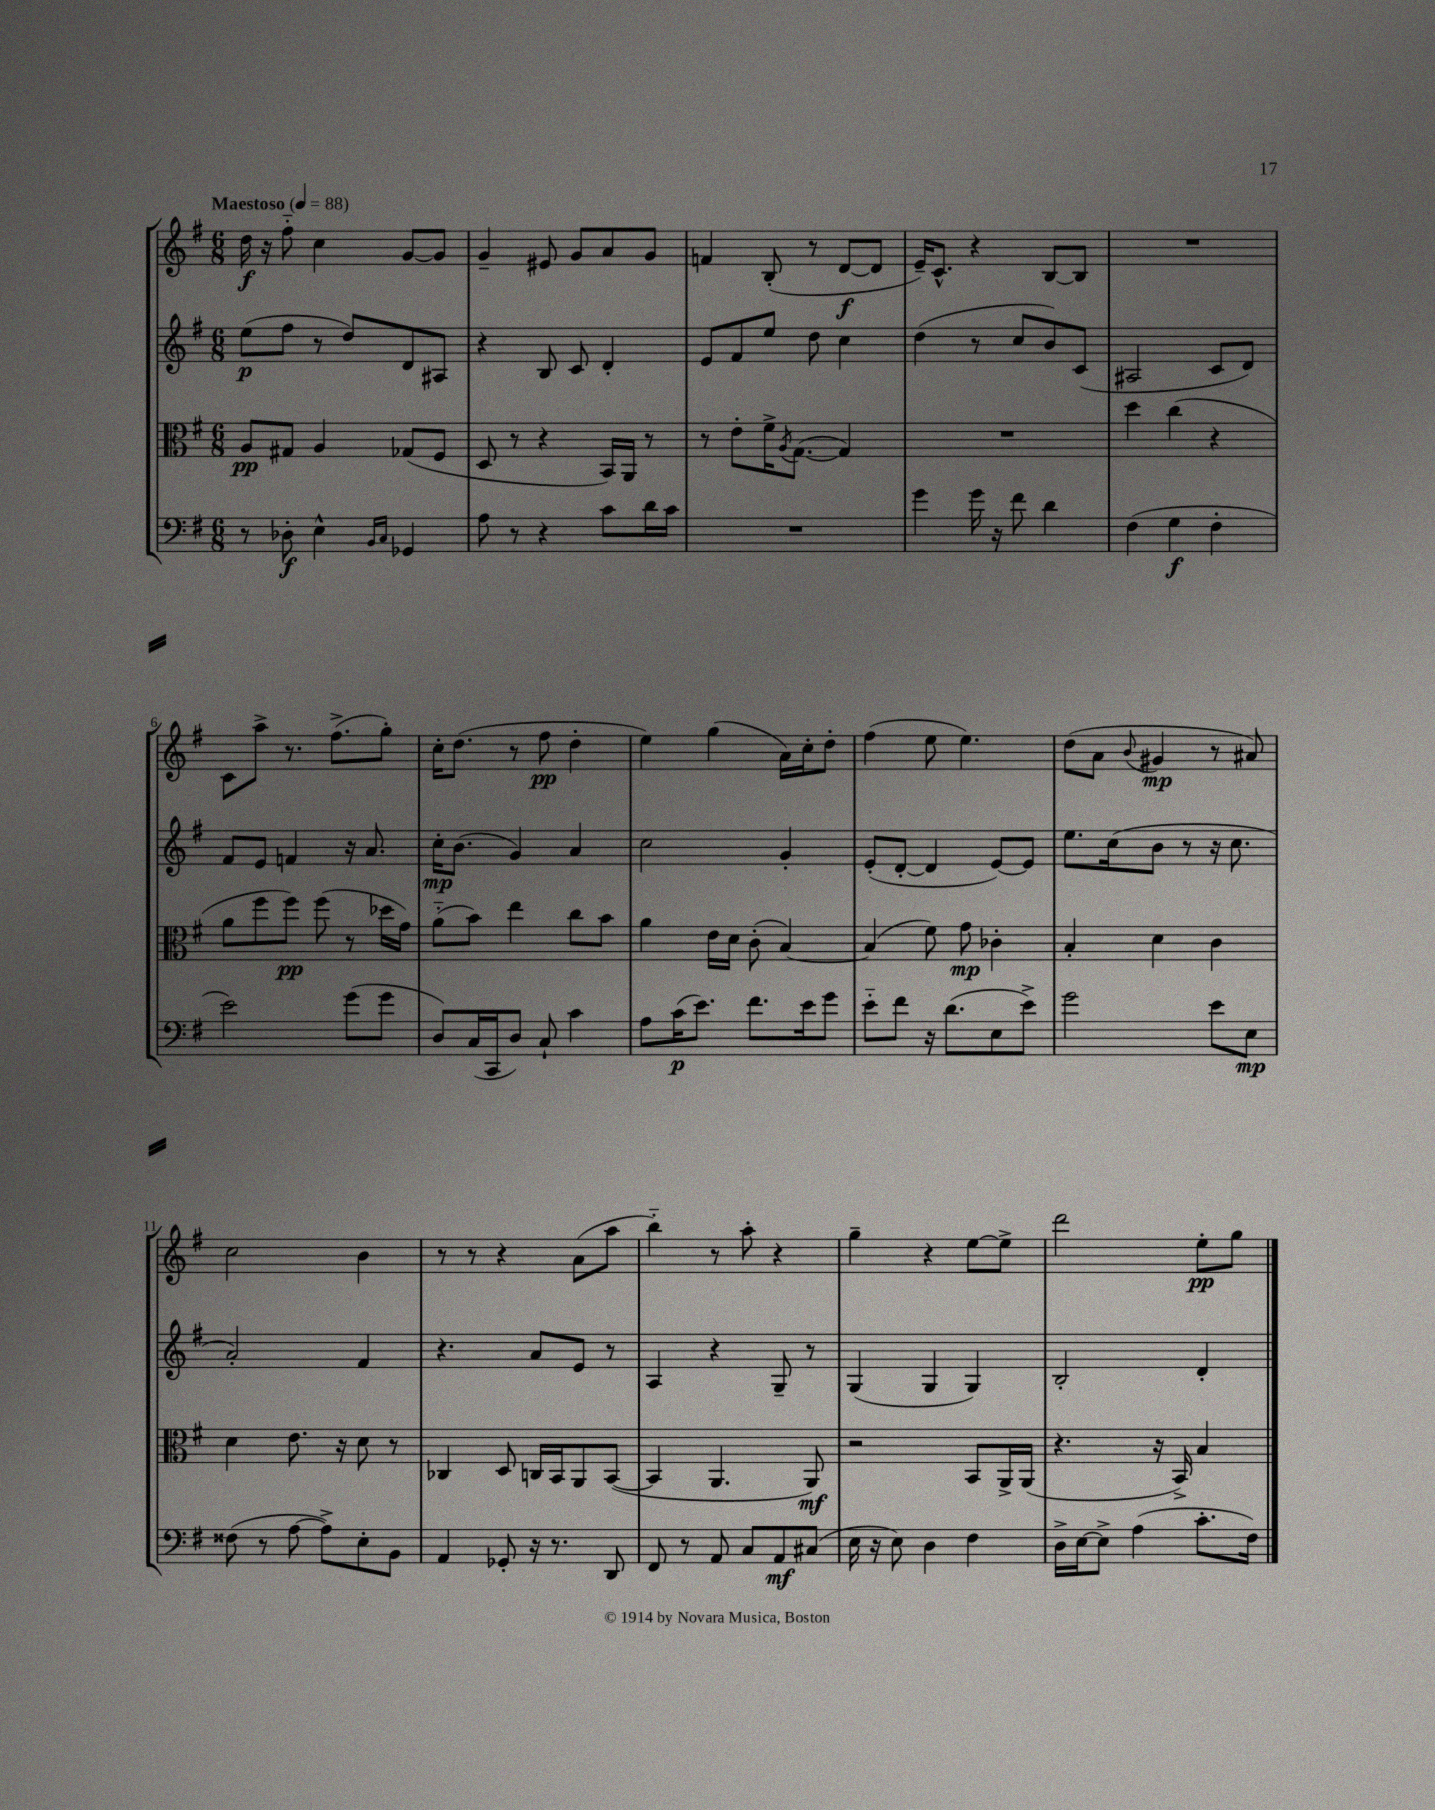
<<
\new StaffGroup <<
\new Staff = "s0" {
    \clef treble \key g \major \numericTimeSignature \time 6/8 \tempo "Maestoso" 4 = 88
    d''16\f r16 fis''8-_ c''4 g'8~ g'8 |
    g'4-- eis'8 g'8 a'8 g'8 |
    f'4 b8-.( r8 d'8~\f d'8 |
    e'16--) c'8.-^ r4 b8~ b8 |
    R2. |
    c'8 a''8-> r8. fis''8.->( g''8-.) |
    c''16-. d''8.( r8 fis''8\pp d''4-. |
    e''4) g''4( a'16) c''16-. d''8-. |
    fis''4( e''8 e''4.) |
    d''8( a'8 \appoggiatura { b'8 } gis'4\mp r8 ais'8) |
    c''2 b'4 |
    r8 r8 r4 a'8( a''8 |
    b''4-_) r8 a''8-. r4 |
    g''4-- r4 e''8~ e''8-> |
    d'''2 e''8-.\pp g''8 \bar "|." |
}
\new Staff = "s1" {
    \clef treble \key g \major \numericTimeSignature \time 6/8
    e''8\p( fis''8 r8 d''8) d'8 ais8 |
    r4 b8 c'8 d'4-. |
    e'8 fis'8 e''8 d''8 c''4 |
    d''4( r8 c''8 b'8) c'8( |
    ais2 c'8 d'8) |
    fis'8 e'8 f'4 r16 a'8. |
    c''16-.\mp b'8.( g'4) a'4 |
    c''2 g'4-. |
    e'8-.( d'8~-. d'4 e'8~) e'8 |
    e''8. c''16( b'8 r8 r16 c''8. |
    a'2-.) fis'4 |
    r4. a'8 e'8 r8 |
    a4 r4 g8-- r8 |
    g4( g4 g4) |
    b2-. d'4-. \bar "|." |
}
\new Staff = "s2" {
    \clef alto \key g \major \numericTimeSignature \time 6/8
    a8\pp gis8 a4 ges8( fis8 |
    d8 r8 r4 b,16) a,16 r8 |
    r8 e'8-. fis'16-> \acciaccatura { a8 } g8.~( g4) |
    R2. |
    d''4 c''4( r4 |
    a'8 fis''8 fis''8\pp) fis''8( r8 des''16 g'16) |
    a'8-_( b'8) e''4 c''8 b'8 |
    a'4 e'16 d'16 c'8-.( b4~) |
    b4( fis'8) g'8\mp ces'4-. |
    b4-. d'4 c'4 |
    d'4 e'8. r16 d'8 r8 |
    ces4 d8 c16 b,16 a,8 b,8~( |
    b,4 a,4. a,8\mf) |
    r2 b,8 a,16-> a,16( |
    r4. r16 b,16->) b4 \bar "|." |
}
\new Staff = "s3" {
    \clef bass \key g \major \numericTimeSignature \time 6/8
    r8 des8-.\f e4-^ \grace { b,16 c16 } ges,4 |
    a8 r8 r4 c'8 d'16 c'16 |
    R2. |
    g'4 g'16 r16 fis'8 d'4 |
    fis4( g4\f fis4-. |
    e'2) g'8( g'8 |
    d8) c16( c,16 d8) c8-! c'4 |
    a8 c'16\p( e'8.) fis'8. e'16 g'8 |
    e'8-_ fis'8 r16 d'8.( e8 e'8->) |
    g'2 e'8 e8\mp |
    fisis8( r8 a8~ a8->) e8-. b,8 |
    a,4 ges,8-. r16 r8. d,8 |
    fis,8 r8 a,8 c8 a,8\mf cis8( |
    e16 r16 e8) d4 fis4 |
    d16-> e16~ e8-> a4( c'8.-. fis16) \bar "|." |
}
>>
>>
